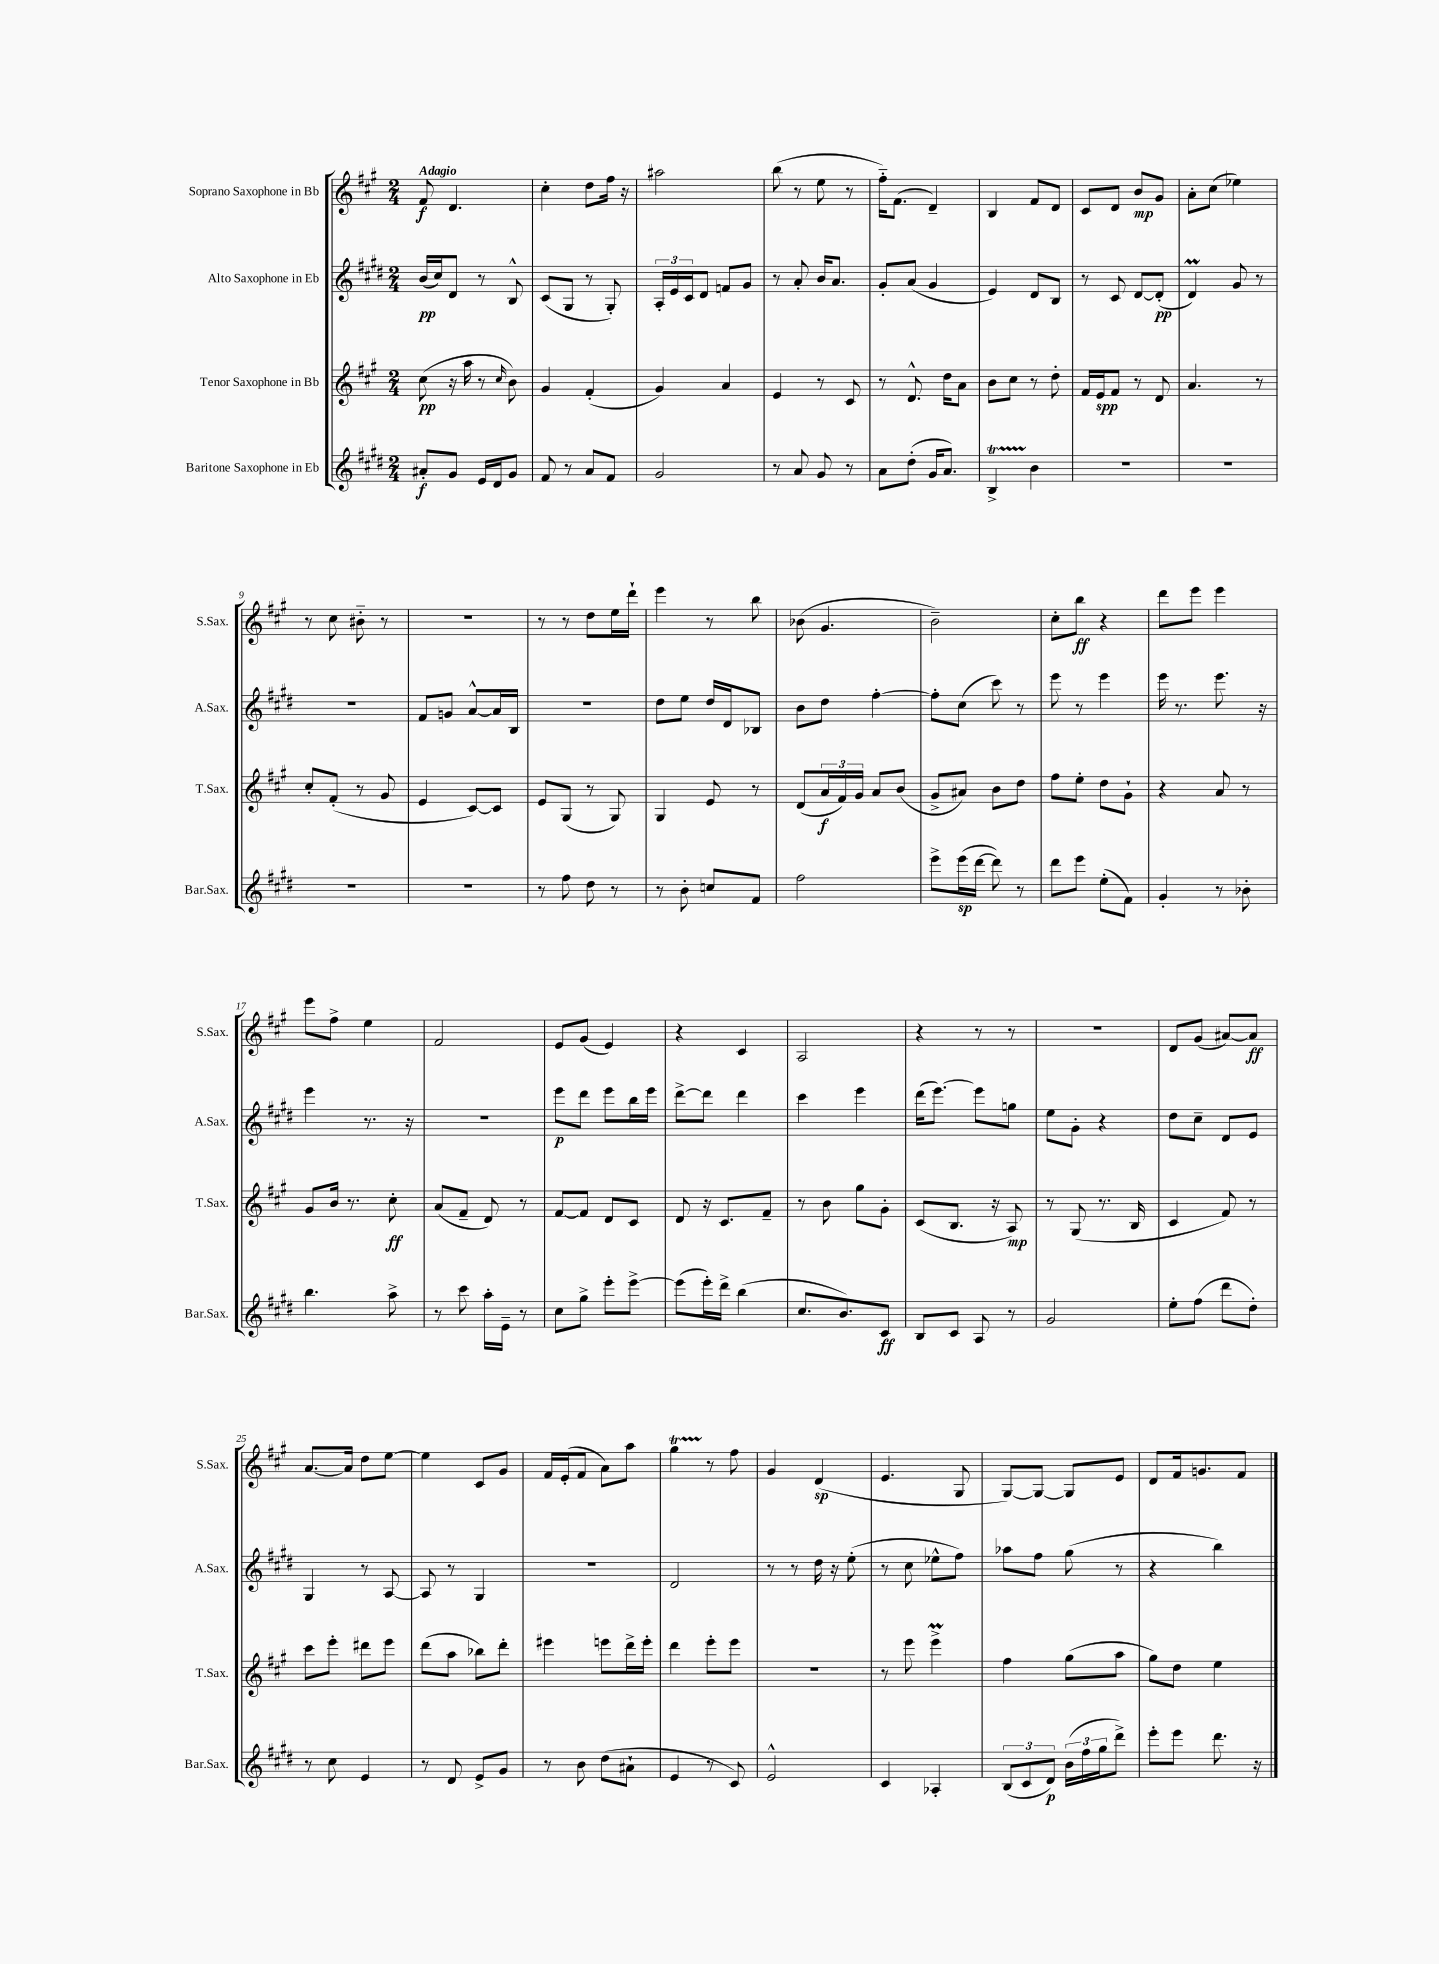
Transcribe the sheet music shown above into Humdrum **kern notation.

**kern	**dynam	**kern	**dynam	**kern	**dynam	**kern	**dynam
*part4	*part4	*part3	*part3	*part2	*part2	*part1	*part1
*staff4	*staff4	*staff3	*staff3	*staff2	*staff2	*staff1	*staff1
*I"Baritone Saxophone in Eb	*	*I"Tenor Saxophone in Bb	*	*I"Alto Saxophone in Eb	*	*I"Soprano Saxophone in Bb	*
*I'Bar.Sax.	*	*I'T.Sax.	*	*I'A.Sax.	*	*I'S.Sax.	*
*clefG2	*	*clefG2	*	*clefG2	*	*clefG2	*
*k[f#c#g#d#]	*	*k[f#c#g#]	*	*k[f#c#g#d#]	*	*k[f#c#g#]	*
*M2/4	*	*M2/4	*	*M2/4	*	*M2/4	*
=1	=1	=1	=1	=1	=1	=1	=1
!	!	!	!	!	!	!LO:TX:a:B:t=Adagio	!
8a#X'/L	f	(8cc#\	pp	(16b/LL	pp	8f#/	f
.	.	.	.	16cc#/J)	.	.	.
8g#/J	.	16r	.	8d#/J	.	4.d/	.
.	.	16aa\	.	.	.	.	.
16e/LL	.	8r	.	8r	.	.	.
16d#/J	.	.	.	.	.	.	.
.	.	16qqcc#/	.	.	.	.	.
8g#/J	.	8b\)	.	8B^^/	.	.	.
=2	=2	=2	=2	=2	=2	=2	=2
8f#/	.	4g#/	.	(8c#/L	.	4cc#'\	.
8r	.	.	.	8G#/J	.	.	.
8a/L	.	(4f#'/	.	8r	.	8dd\L	.
8f#/J	.	.	.	8G#'/)	.	16ff#\Jk	.
.	.	.	.	.	.	16r	.
=3	=3	=3	=3	=3	=3	=3	=3
2g#/	.	4g#/)	.	24A'/LL	.	2aa#X\	.
.	.	.	.	24e/	.	.	.
.	.	.	.	24c#/J	.	.	.
.	.	.	.	8d#/J	.	.	.
.	.	4a/	.	8fn/L	.	.	.
.	.	.	.	8g#/J	.	.	.
=4	=4	=4	=4	=4	=4	=4	=4
8r	.	4e/	.	8r	.	(8bb\	.
8a/	.	.	.	8a'/	.	8r	.
8g#/	.	8r	.	16b/KL	.	8ee\	.
.	.	.	.	8.a/J	.	.	.
8r	.	8c#/	.	.	.	8r	.
=5	=5	=5	=5	=5	=5	=5	=5
8a\L	.	8r	.	8g#'/L	.	16ff#\KL)	.
.	.	.	.	.	.	(8.f#\J	.
(8dd#'\J	.	8.d^^/	.	(8a/J	.	.	.
16g#/KL	.	.	.	4g#/	.	4d~/)	.
8.a/J)	.	16dd\KL	.	.	.	.	.
.	.	8a\J	.	.	.	.	.
=6	=6	=6	=6	=6	=6	=6	=6
4BT^/	.	8b\L	.	4e/)	.	4B/	.
.	.	8cc#\J	.	.	.	.	.
4b\	.	8r	.	8d#/L	.	8f#/L	.
.	.	8dd'\	.	8B/J	.	8d/J	.
=7	=7	=7	=7	=7	=7	=7	=7
2r	.	16f#/LL	.	8r	.	8c#/L	.
.	.	16e/J	spp	.	.	.	.
.	.	8f#/J	.	8c#/	.	8d/J	.
.	.	8r	.	[8d#/L	.	8b/L	mp
.	.	8d/	.	(8d#'/J]	pp	8g#/J	.
=8	=8	=8	=8	=8	=8	=8	=8
2r	.	4.a/	.	4d#m/)	.	8a'\L	.
.	.	.	.	.	.	(8cc#\J	.
.	.	.	.	8g#/	.	4ee-X\)	.
.	.	8r	.	8r	.	.	.
!!LO:LB:g=z
=9	=9	=9	=9	=9	=9	=9	=9
2r	.	8cc#'/L	.	2r	.	8r	.
.	.	(8f#'/J	.	.	.	8cc#\	.
.	.	8r	.	.	.	8b#X\	.
.	.	8g#/	.	.	.	8r	.
=10	=10	=10	=10	=10	=10	=10	=10
2r	.	4e/	.	8f#/L	.	2r	.
.	.	.	.	8gn/J	.	.	.
.	.	[8c#/L)	.	[8a^^/L	.	.	.
.	.	8c#/J]	.	16a/L]	.	.	.
.	.	.	.	16B/JJ	.	.	.
=11	=11	=11	=11	=11	=11	=11	=11
8r	.	8e/L	.	2r	.	8r	.
8ff#\	.	(8G#/J	.	.	.	8r	.
8dd#\	.	8r	.	.	.	8dd\L	.
8r	.	8G#/)	.	.	.	16ee\L	.
.	.	.	.	.	.	16ddd`\JJ	.
=12	=12	=12	=12	=12	=12	=12	=12
8r	.	4G#/	.	8dd#\L	.	4eee\	.
8b'\	.	.	.	8ee\J	.	.	.
8ccn/L	.	8e/	.	16dd#/LL	.	8r	.
.	.	.	.	16d#/J	.	.	.
8f#/J	.	8r	.	8B-X/J	.	8bb\	.
=13	=13	=13	=13	=13	=13	=13	=13
2ff#\	.	(8d/L	.	8b\L	.	(8b-X\	.
.	.	24a/L	f	8dd#\J	.	4.g#/	.
.	.	24f#/)	.	.	.	.	.
.	.	24g#/JJ	.	.	.	.	.
.	.	8a/L	.	[4ff#'\	.	.	.
.	.	(8b/J	.	.	.	.	.
=14	=14	=14	=14	=14	=14	=14	=14
8eee^\L	.	8g#^/L	.	8ff#'\L]	.	2b~\)	.
(16eee\L	sp	8a#X/J)	.	(8cc#\J	.	.	.
[16ddd#\JJ	.	.	.	.	.	.	.
8ddd#\])	.	8b\L	.	8ccc#\)	.	.	.
8r	.	8dd\J	.	8r	.	.	.
=15	=15	=15	=15	=15	=15	=15	=15
8ddd#\L	.	8ff#\L	.	8eee\	.	8cc#'\L	.
8eee\J	.	8ee'\J	.	8r	.	8bb\J	ff
(8ee'\L	.	8dd\L	.	4eee\	.	4r	.
8f#\J)	.	8g#`\J	.	.	.	.	.
=16	=16	=16	=16	=16	=16	=16	=16
4g#'/	.	4r	.	16eee\	.	8ddd\L	.
.	.	.	.	8.r	.	.	.
.	.	.	.	.	.	8eee\J	.
8r	.	8a/	.	8.eee\	.	4eee\	.
8b-X'\	.	8r	.	.	.	.	.
.	.	.	.	16r	.	.	.
!!LO:LB:g=z
=17	=17	=17	=17	=17	=17	=17	=17
4.bb\	.	8g#/L	.	4eee\	.	8eee\L	.
.	.	16b/Jk	.	.	.	8ff#^\J	.
.	.	8.r	.	.	.	.	.
.	.	.	.	8.r	.	4ee\	.
8aa^\	.	8cc#'\	ff	.	.	.	.
.	.	.	.	16r	.	.	.
=18	=18	=18	=18	=18	=18	=18	=18
8r	.	(8a/L	.	2r	.	2f#/	.
8ccc#\	.	8f#~/J	.	.	.	.	.
16aa'\LL	.	8d/)	.	.	.	.	.
16e~\JJ	.	.	.	.	.	.	.
8r	.	8r	.	.	.	.	.
=19	=19	=19	=19	=19	=19	=19	=19
8cc#\L	.	[8f#/L	.	8eee\L	p	8e/L	.
8gg#^\J	.	8f#/J]	.	8ddd#\J	.	(8g#/J	.
8eee'\L	.	8d/L	.	8eee\L	.	4e/)	.
[8eee^\J	.	8c#/J	.	16bb\L	.	.	.
.	.	.	.	16eee\JJ	.	.	.
=20	=20	=20	=20	=20	=20	=20	=20
(8eee\L]	.	8d/	.	[8ddd#^\L	.	4r	.
16eee'\L)	.	16r	.	8ddd#\J]	.	.	.
16ddd#^\JJ	.	8.c#/L	.	.	.	.	.
(4bb\	.	.	.	4ddd#\	.	4c#/	.
.	.	8f#~/J	.	.	.	.	.
=21	=21	=21	=21	=21	=21	=21	=21
8.cc#/L	.	8r	.	4ccc#\	.	2A/	.
.	.	8b\	.	.	.	.	.
8.b/)	.	.	.	.	.	.	.
.	.	8gg#\L	.	4eee\	.	.	.
8c#/J	ff	8g#'\J	.	.	.	.	.
=22	=22	=22	=22	=22	=22	=22	=22
8B/L	.	(8c#/L	.	(16ddd#\KL	.	4r	.
.	.	.	.	[8.eee\J)	.	.	.
8c#/J	.	8.B/J	.	.	.	.	.
8A/	.	.	.	8eee\L]	.	8r	.
.	.	16r	.	.	.	.	.
8r	.	8A/)	mp	8ggn\J	.	8r	.
=23	=23	=23	=23	=23	=23	=23	=23
2g#/	.	8r	.	8ee\L	.	2r	.
.	.	(8G#/	.	8g#'\J	.	.	.
.	.	8.r	.	4r	.	.	.
.	.	16B/	.	.	.	.	.
=24	=24	=24	=24	=24	=24	=24	=24
8ee'\L	.	4c#/	.	8dd#\L	.	8d/L	.
(8ff#\J	.	.	.	8cc#~\J	.	(8g#/J	.
8ddd#\L	.	8f#/)	.	8d#/L	.	[8a#X/L)	.
8dd#'\J)	.	8r	.	8e/J	.	8a#/J]	ff
!!LO:LB:g=z
=25	=25	=25	=25	=25	=25	=25	=25
8r	.	8ccc#\L	.	4G#/	.	[8.a/L	.
8cc#\	.	8eee'\J	.	.	.	.	.
.	.	.	.	.	.	16a/Jk]	.
4e/	.	8ddd#X\L	.	8r	.	8dd\L	.
.	.	8eee\J	.	[8A/	.	[8ee\J	.
=26	=26	=26	=26	=26	=26	=26	=26
8r	.	(8ddd\L	.	8A/]	.	4ee\]	.
8d#/	.	8aa\J	.	8r	.	.	.
8e^/L	.	8bb-X\L)	.	4G#/	.	8c#/L	.
8g#/J	.	8ddd'\J	.	.	.	8g#/J	.
=27	=27	=27	=27	=27	=27	=27	=27
8r	.	4eee#X\	.	2r	.	16f#/LL	.
.	.	.	.	.	.	(16e'/J	.
8b\	.	.	.	.	.	8f#/J	.
(8dd#\L	.	8eeen\L	.	.	.	8a\L)	.
8a#X`\J	.	16ddd^\L	.	.	.	8aa\J	.
.	.	16eee'\JJ	.	.	.	.	.
=28	=28	=28	=28	=28	=28	=28	=28
4e/	.	4ddd\	.	2d#/	.	4gg#t\	.
8r	.	8eee'\L	.	.	.	8r	.
8c#/)	.	8eee\J	.	.	.	8ff#\	.
=29	=29	=29	=29	=29	=29	=29	=29
2e^^/	.	2r	.	8r	.	4g#/	.
.	.	.	.	8r	.	.	.
.	.	.	.	16dd#\	.	(4d/	sp
.	.	.	.	16r	.	.	.
.	.	.	.	(8ee'\	.	.	.
=30	=30	=30	=30	=30	=30	=30	=30
4c#/	.	8r	.	8r	.	4.e/	.
.	.	8eee\	.	8cc#\	.	.	.
4A-X'/	.	4eeeM^\	.	8ee-X^^\L	.	.	.
.	.	.	.	8ff#\J)	.	8G#/	.
=31	=31	=31	=31	=31	=31	=31	=31
(12B/L	.	4ff#\	.	8aa-X\L	.	[8G#/L)	.
12c#/	.	.	.	.	.	.	.
.	.	.	.	8ff#\J	.	8G#/J_	.
12d#/J)	p	.	.	.	.	.	.
(24b\LL	.	(8gg#\L	.	(8gg#\	.	8G#/L]	.
24ff#\	.	.	.	.	.	.	.
24gg#\J	.	.	.	.	.	.	.
8ddd#^\J)	.	8aa\J	.	8r	.	8e/J	.
=32	=32	=32	=32	=32	=32	=32	=32
8eee'\L	.	8gg#\L)	.	4r	.	8d/L	.
8eee\J	.	8dd\J	.	.	.	16f#/k	.
.	.	.	.	.	.	8.gn/	.
8.ddd#\	.	4ee\	.	4bb\)	.	.	.
.	.	.	.	.	.	8f#/J	.
16r	.	.	.	.	.	.	.
==	==	==	==	==	==	==	==
*-	*-	*-	*-	*-	*-	*-	*-
